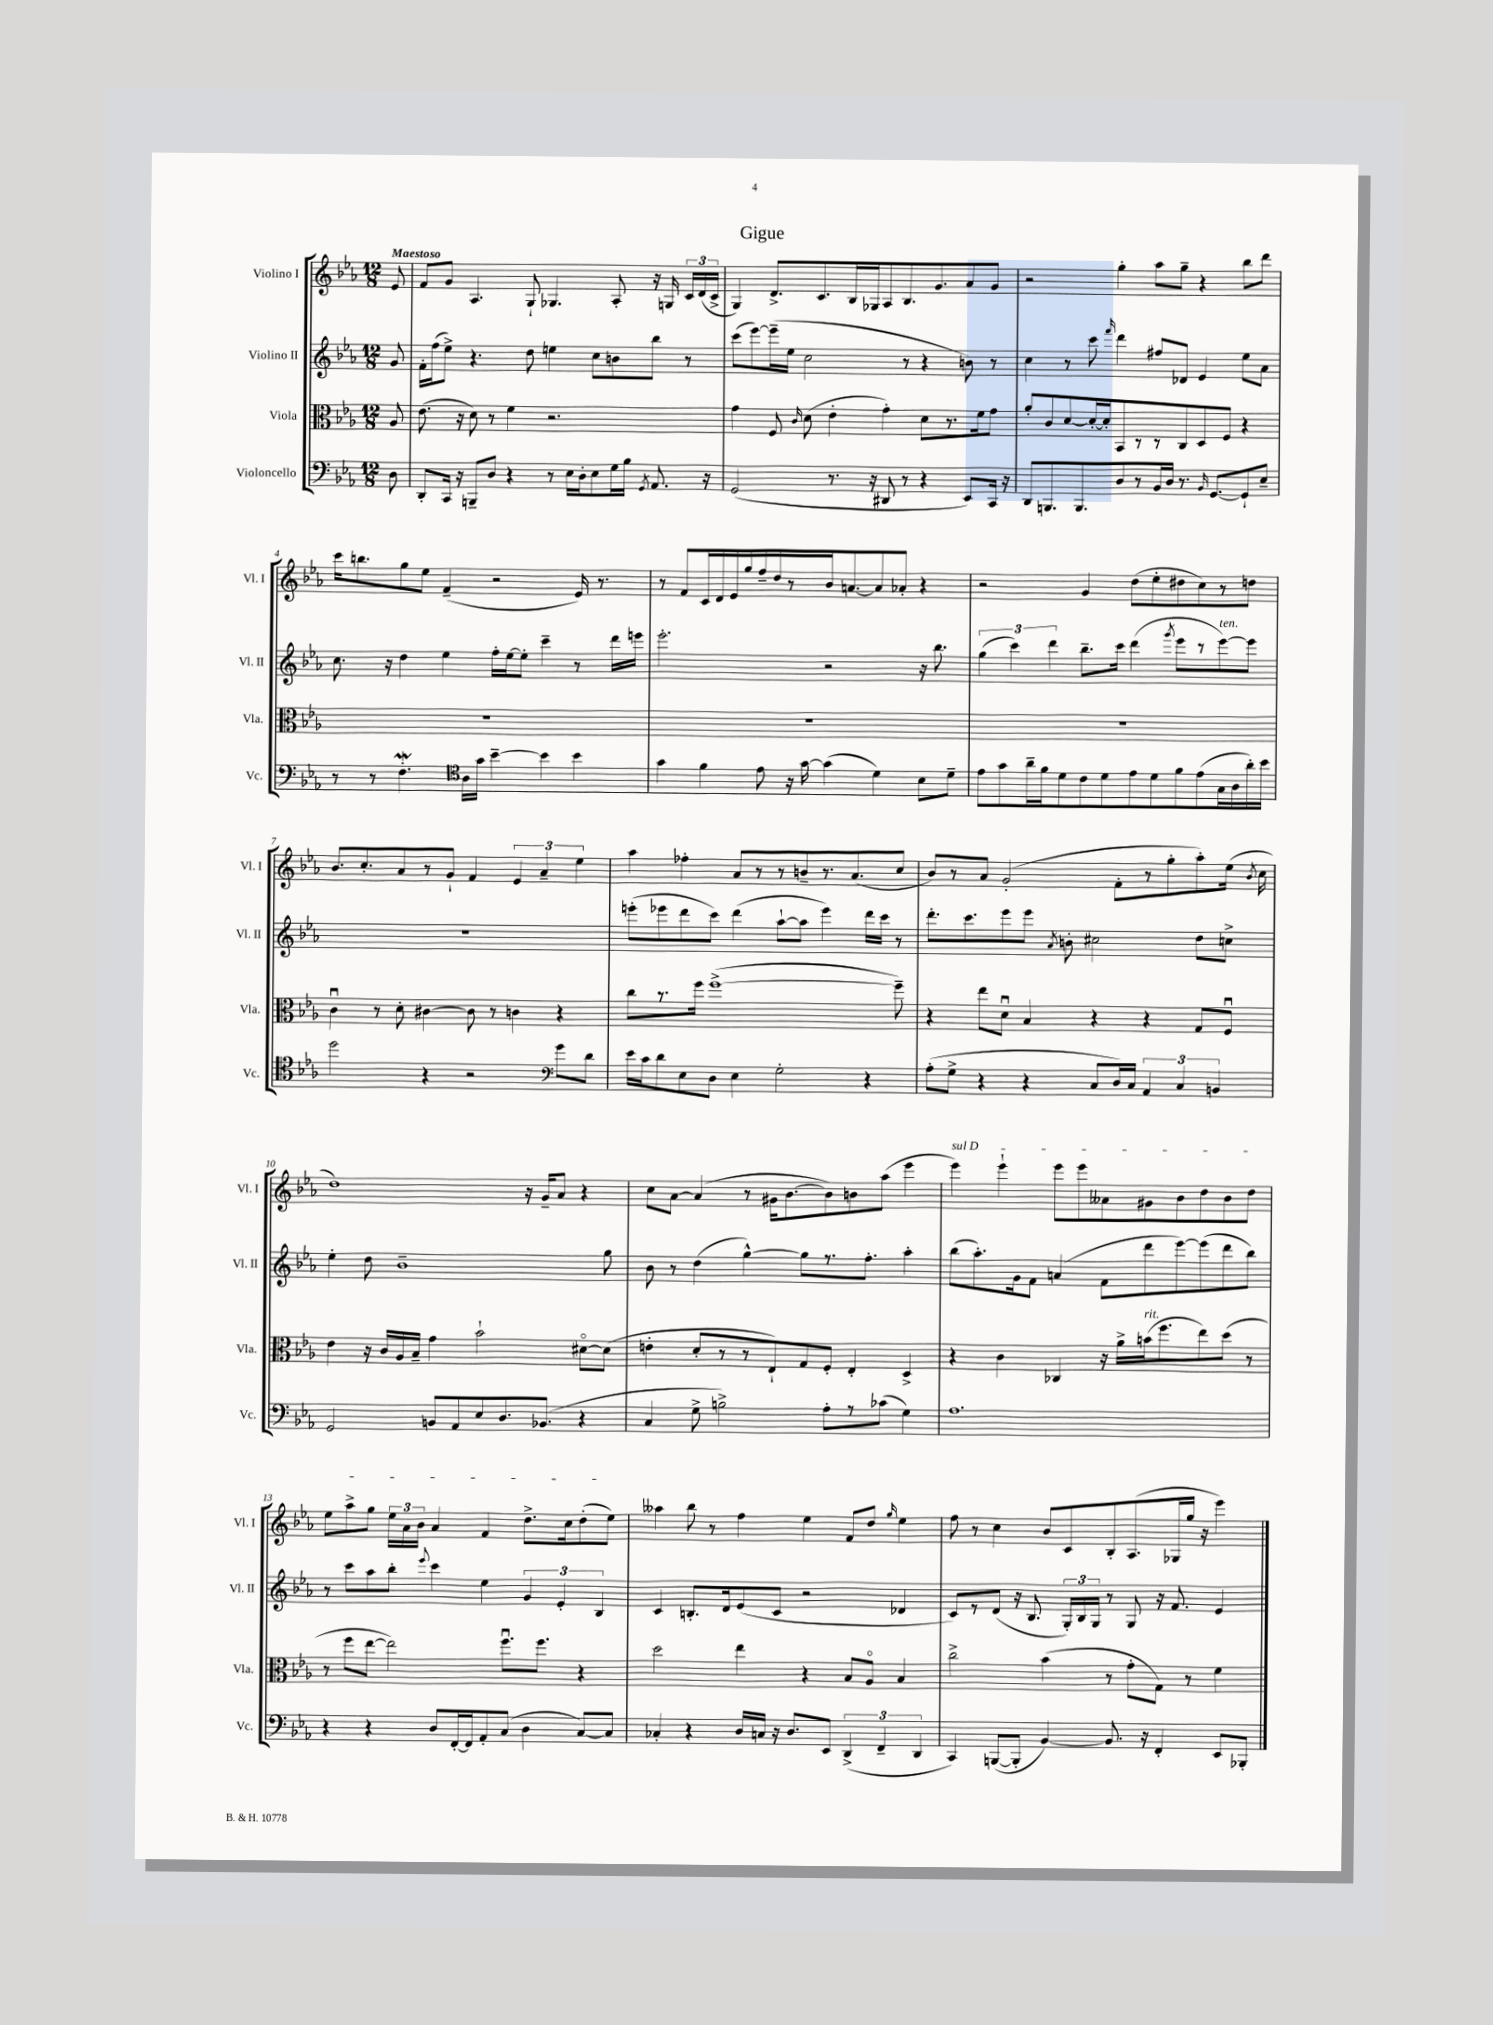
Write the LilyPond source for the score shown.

\header { title = "Gigue" }
<<
\new StaffGroup <<
\new Staff = "s0" \with { instrumentName = "Violino I" shortInstrumentName = "Vl. I" } {
    \clef treble \key ees \major \numericTimeSignature \time 12/8 \partial 8 \tempo "Maestoso"
    \autoBeamOff ees'8 |
    f'8[ g'8] aes4. g8-! ges4. aes8-. r16 g16 \tuplet 3/2 { c'16[ d'16( c'16]-> } |
    g4) d'8.[-> c'8. bes16 ges16 aes8 bes8. g'8. aes'8 g'8] |
    r2 g''4-. aes''8[ g''8]-- r4 bes''8[ d'''8] |
    c'''16[ b''8. g''8 ees''8] f'4--( r2 ees'16) r8. |
    r8 f'8[ c'16 d'16 ees'16 g''16 f''16-- d''16 r8 bes'16 a'8.~ a'8 aes'8]-. r4 |
    r2 g'4 d''8[( ees''8-. dis''8 c''8) r8 d''8] |
    bes'8.[ c''8.-. aes'8 r8 g'8]-! f'4 \tuplet 3/2 { ees'4 aes'4-- ees''4 } |
    aes''4 fes''4-. aes'8[ r8 r8 b'8-- r8. aes'8.( c''8] |
    bes'8[) r8 aes'8] g'2-.( f'8[-. r8 g''8-. aes''8-.) ees''16]( \acciaccatura { bes'8 } c''16 |
    d''1) r16 g'16[-- aes'8] r4 |
    c''8[ aes'8]~ aes'4( r8 gis'16[ bes'8.~ bes'8) b'8 aes''8]( ees'''4 |
    \once \override TextSpanner.bound-details.left.text = \markup { \italic "sul D" } ees'''4\startTextSpan) ees'''4-! ees'''8[ ees'''8 aeses'8 gis'8 bes'8 d''8 bes'8 d''8] |
    ees''8[ aes''8-> g''8] \tuplet 3/2 { ees''16[ aes'16 bes'16] } aes'4 f'4 d''8.[-> c''16 d''8-.( ees''8]\stopTextSpan) |
    aeses''4 bes''8 r8 f''4 ees''4 f'8[ d''8] \grace { g''16 } ees''4 |
    f''8 r8 c''4 bes'8[ c'8 bes8-. aes8.( ges16 g''16] r16 ees'''4) \bar "|." |
}
\new Staff = "s1" \with { instrumentName = "Violino II" shortInstrumentName = "Vl. II" } {
    \clef treble \key ees \major \numericTimeSignature \time 12/8 \partial 8
    \autoBeamOff g'8 |
    f'16[-. f''16( ees''8]->) r4. d''8 e''4 c''8[ b'8 bes''8] r8 |
    c'''8[( ees'''8~) ees'''16--( ees''16] c''2 r8 r4 b'8) r8 |
    c''4 r8 c'''8 \grace { f'''16 } d'''4 fis''8[ des'8] ees'4 ees''8[ aes'8] |
    c''8. r16 d''4 ees''4 f''16[-. ees''16~ ees''8]-. c'''4-- r8 d'''16[ e'''16] |
    ees'''2.-. r2 r16 bes''8. |
    \tuplet 3/2 { g''4( c'''4) d'''4 } bes''8.[-- c'''16] d'''4( \acciaccatura { g'''8 } ees'''8[ r8 ees'''8~^\markup { \italic "ten." }) ees'''8] |
    R1. |
    e'''8[-.( ees'''8 d'''8 c'''8]) d'''4( aes''8[~-! aes''8] ees'''4) d'''16[ c'''16] r8 |
    d'''8.[-. c'''8. ees'''8 ees'''8] \acciaccatura { aes'8 } b'8-. cis''2 d''8[ c''8]-> |
    ees''4-. d''8 bes'1-- g''8 |
    bes'8 r8 d''4( g''4~-^) g''8[ r8. f''8.]-. aes''4-. |
    bes''8[( aes''8.-.) g'16 f'8] a'4( f'8[ d'''8 ees'''8~) ees'''8( d'''8 bes''8]) |
    r8 c'''8[ aes''8 bes''8]-. \appoggiatura { ees'''8 } c'''4 ees''4 \tuplet 3/2 { g'4 ees'4-. bes4 } |
    c'4 b8.[-. d'16 ees'8( c'8] r2 des'4 |
    c'8[) r8 d'8]( r16 bes8. \tuplet 3/2 { g16[-.) bes16 g16] } r8 g8 r16 f'8. ees'4 \bar "|." |
}
\new Staff = "s2" \with { instrumentName = "Viola" shortInstrumentName = "Vla." } {
    \clef alto \key ees \major \numericTimeSignature \time 12/8 \partial 8
    \autoBeamOff aes8 |
    ees'8.( r16 d'8) r8 f'4 r2. |
    g'4 f8 \grace { c'16 } d'8( ees'4-. g'4-.) d'8[ r8. f'16 g'8] |
    aes'8[-. c'8 d'8~ d'16~-. d'16-. bes,8 r8 r8 c8 d8 f8] r4 |
    R1. |
    R1. |
    R1. |
    c'4\downbow r8 d'8-. cis'4~ cis'8 r8 c'4 r4 |
    c''8[ r8. f''16] f''1~->( f''8--) |
    r4 ees''8[ d'8]\downbow bes4 r4 r4 g8[ f8]\downbow |
    ees'4 r16 c'16[ aes16 bes16]-- g'4 bes'2-! dis'8[~\flageolet dis'8]( |
    e'4-. d'8[-. r8 r8 ees8-!) g8 f8]-. ees4-. d4-> |
    r4 c'4 ces4 r16 aes'16[-> b'16^\markup { \italic "rit." }( f''8. ees''8) d''8]( r8 |
    r8 f''8[ ees''8]~ ees''2) f''8.[\downbow f''8.] r4 |
    d''2 ees''4 r4 bes8[ aes8]\flageolet bes4 |
    c''2-> bes'4( r8 g'8[-. g8]) r8 f'4 \bar "|." |
}
\new Staff = "s3" \with { instrumentName = "Violoncello" shortInstrumentName = "Vc." } {
    \clef bass \key ees \major \numericTimeSignature \time 12/8 \partial 8
    \autoBeamOff d8 |
    d,8[-. c,16] r16 b,,8[-- d8] r4 r8 ees16[ d16-. ees8 g16 bes16] \acciaccatura { g,8 } aes,8. r16 |
    g,2( r8. r16 dis,8 r8 r4 ees,8[) c,16] r16 |
    d,8[ b,,8. b,,8. d8 r8 bes,16 d16] r8. \grace { bes,16 } g,8.[~ g,8-! ees8]-- |
    r8 r8 f4.-.\mordent \clef tenor aes16[ g'16] bes'4~-- bes'4 bes'4 |
    g'4 f'4 ees'8 r16 g'16~ g'4( d'4) bes8[ d'8]-- |
    ees'8[ g'8 aes'16-- f'16 d'8 c'8 d'8 ees'8 d'8 f'8 ees'8( g16 aes16 aes'16-.) bes'16] |
    d''2 r4 r2 \clef bass g'8[ d'8] |
    ees'16[ c'16 d'8 ees8 d8] ees4 g2-. r4 |
    aes8[-.( g8]-> r4 r4 c8[ d16) c16] \tuplet 3/2 { aes,4 c4 b,4 } |
    g,2 b,8[ aes,8 ees8 d8. bes,8.]( r4 |
    c4 g8-> b2->) aes8[-. r8 ces'8]( g4) |
    aes1. |
    r4 r4 d8[ f,16~-. f,16 aes,8-. c8]( d4 c8[~) c8] |
    ces4-. r4 d16[ c16] r16 d8.[ ees,8] \tuplet 3/2 { d,4->( f,4-- d,4 } |
    c,4) b,,8[~( b,,8]-. bes,4~) bes,8. r16 f,4-. ees,8[ bes,,8]-. \bar "|." |
}
>>
>>
